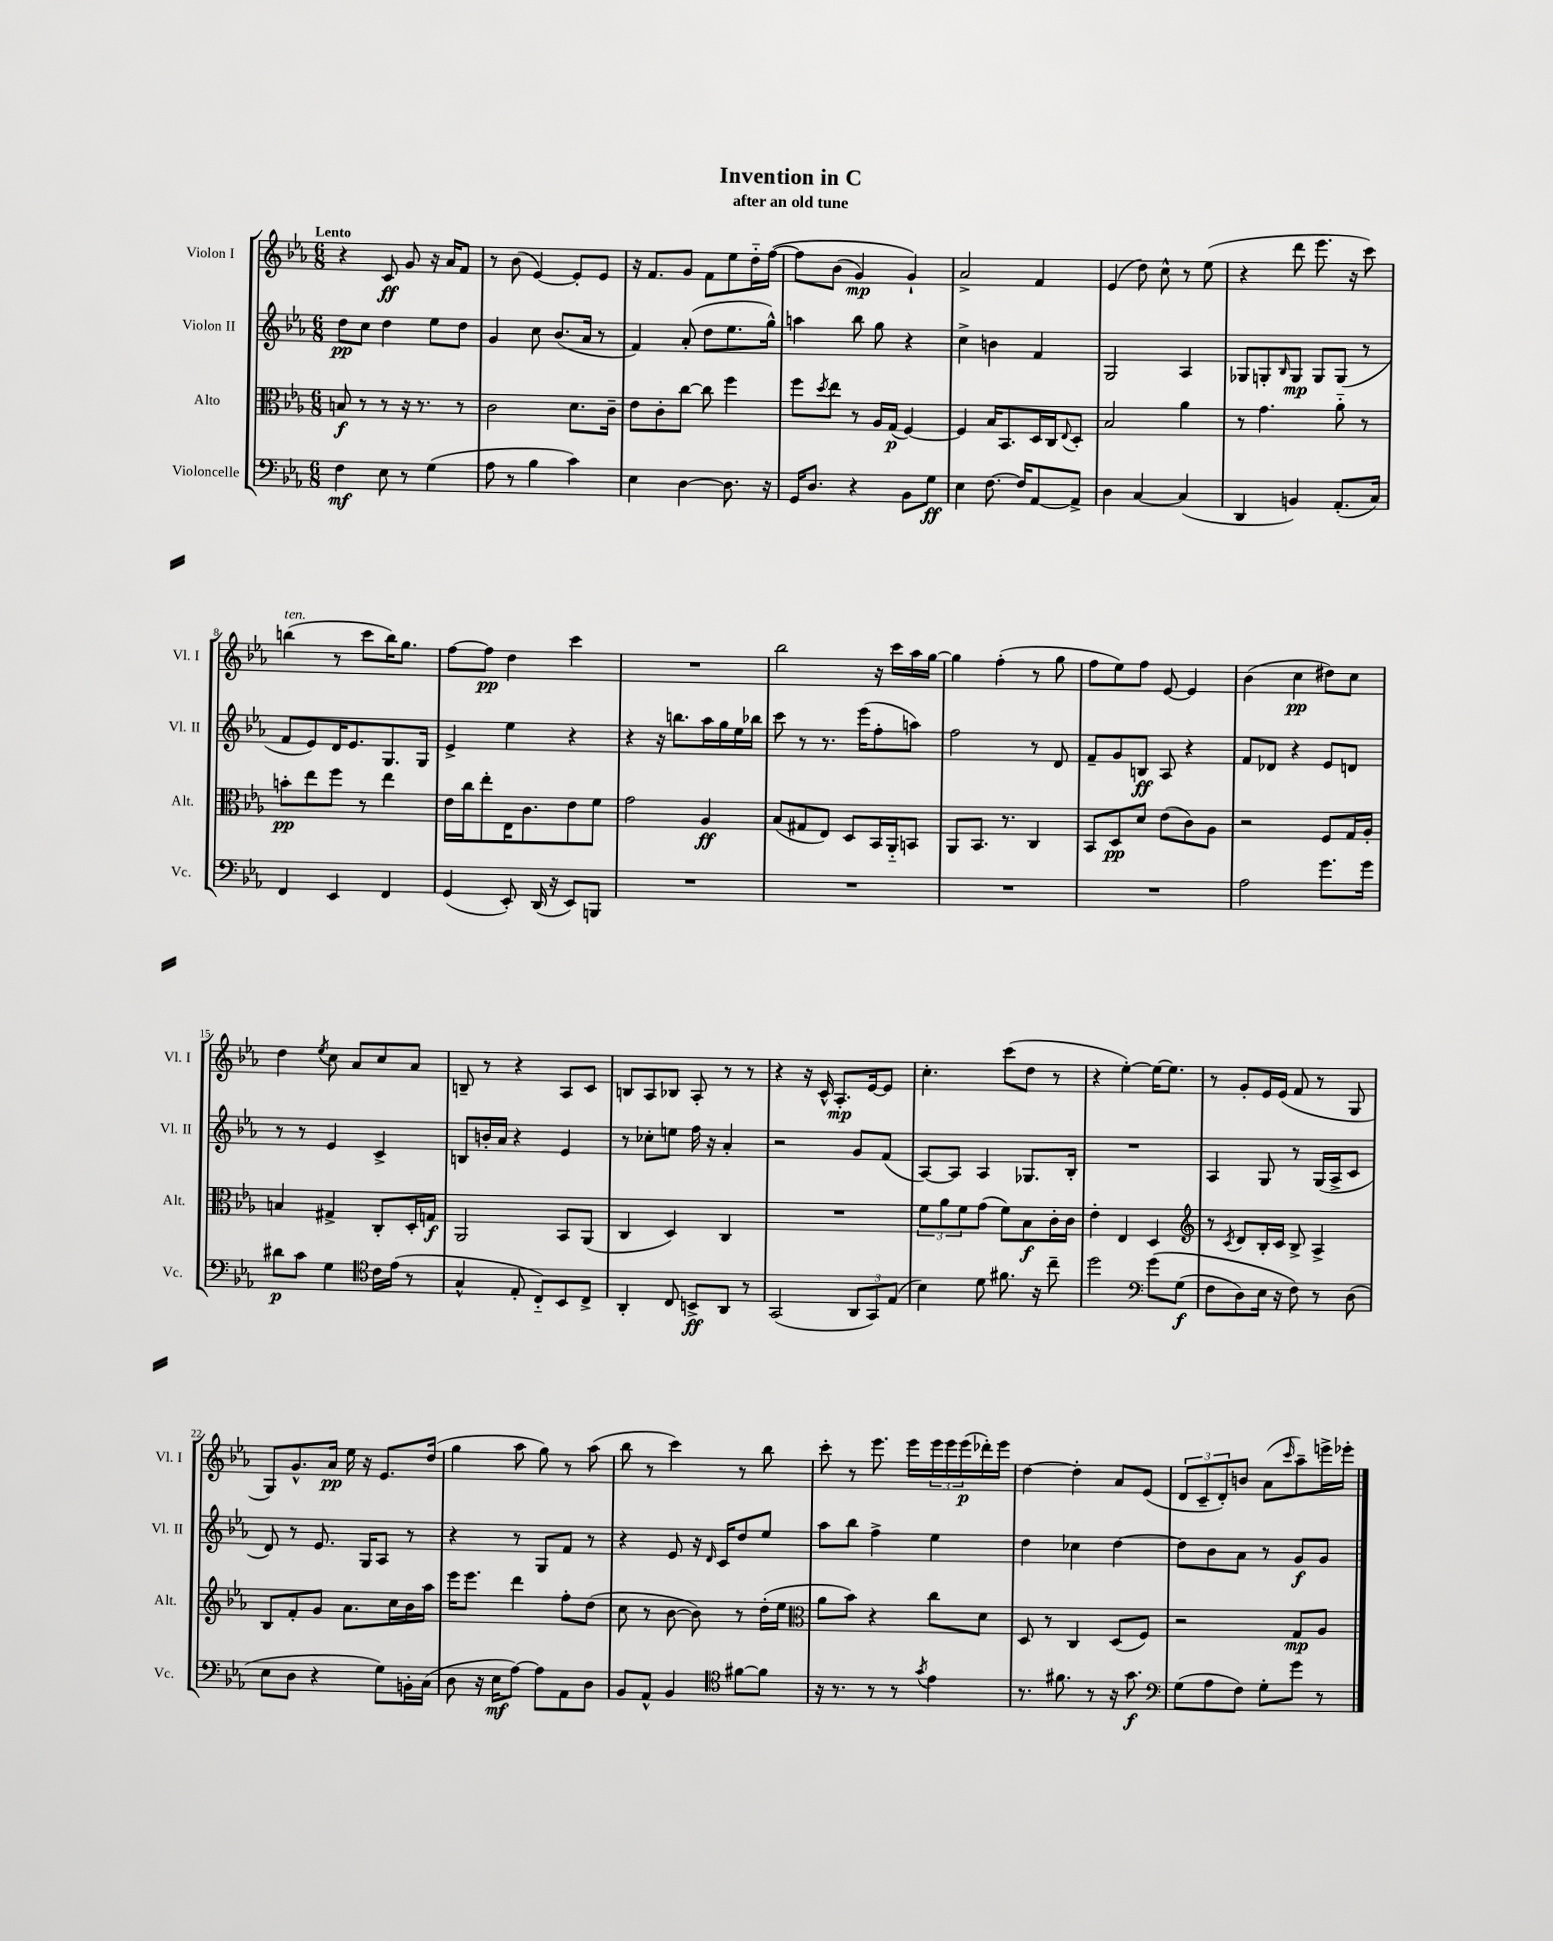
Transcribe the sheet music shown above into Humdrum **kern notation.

**kern	**kern	**kern	**kern
*staff4	*staff3	*staff2	*staff1
*clefF4	*clefC3	*clefG2	*clefG2
*k[b-e-a-]	*k[b-e-a-]	*k[b-e-a-]	*k[b-e-a-]
*M6/8	*M6/8	*M6/8	*M6/8
4F\	8B/	8dd\L	4r
.	8r	8cc\J	.
8E-\	8r	4dd\	8c/
8r	16r	.	8g/
.	8.r	.	.
(4G\	.	8ee-\L	16r
.	.	.	16a-/LK
.	8r	8dd\J	8f/J
=	=	=	=
8A-\	2c\	4g/	8r
8r	.	.	(8b-\
4B-\	.	8cc\	[4e-/)
.	.	(8.b-/L	.
4c\)	8.d\L	.	8e-'/]L
.	.	16a-/Jk	.
.	.	8r	8e-/J
.	16c~\Jk	.	.
=	=	=	=
4E-\	8e-\L	4f/)	16r
.	.	.	8.f/L
.	8c'\	.	.
[4D\	[8cc\J	(8a-'/	8g/J
.	8cc\]	8dd\L	8f\L
8.D\]	4ff\	8.ee-\	8ee-\
.	.	.	16dd'~\L
16r	.	16gg^^\Jk)	&([16ff\JJ
=	=	=	=
16GG/LK	8ff\L	4aa\	8ff\]L
8.D/J	.	.	.
.	8qdd/	.	.
.	8ee-\J	.	(8b-\J
4r	8r	8bb-\	4g/)
.	16A-/LL	8gg\	.
.	(16G/JJ	.	.
8BB-\L	[4F/)	4r	4g`/&)
8G\J	.	.	.
=	=	=	=
4E-\	4F/]	4cc^\	2a-^/
[8.F\	16B-/LK	4b\	.
.	8.BB-/	.	.
16F/]LK	.	.	.
[8AA-/	16D/L	4f/	4f/
.	16C/J	.	.
.	8qqE-/	.	.
8AA-^/]J	8D'/J	.	.
=	=	=	=
4D\	2B-/	2G/	(4e-/
[4C/	.	.	8dd\)
.	.	.	8cc^^\
(4C/]	4a-\	4A-/	8r
.	.	.	(8ee-\
=	=	=	=
4DD/	8r	8G-/L	4r
.	4.g\	8G'/	.
.	.	16qqB-/	.
4BB/)	.	8G/J	8ddd\
.	.	8G/L	8.eee-\
(8.AA-'/L	8a-'~\	(8G/J	.
.	.	.	16r
.	8r	8r	8ccc\)
16C/Jk)	.	.	.
=	=	=	=
4FF/	8b'\L	8f/L	(4bb\
.	8ee-\	8e-/)	.
4EE-/	8ff\J	16d/K	8r
.	.	8.e-/	.
.	8r	.	8ccc\L
4FF/	4ee-\	8.G/	16bb\K)
.	.	.	8.gg\J
.	.	16G/Jk	.
=	=	=	=
(4GG/	16e-\LL	4e-^/	[8ff\L
.	16cc\J	.	.
.	8ee-'\	.	8ff\]J
8EE-'/)	16E-\K	4ee-\	4dd\
.	8.c\	.	.
(16DD/	.	.	.
16r	.	.	.
8EE-/L)	8e-\	4r	4ccc\
8BBB/J	8f\J	.	.
=	=	=	=
2.r	2g\	4r	2.r
.	.	16r	.
.	.	8.bb\L	.
.	4A-/	16aa-\L	.
.	.	16gg\	.
.	.	16ee-\	.
.	.	16bb-\JJ	.
=	=	=	=
2.r	(8B-/L	8ccc\	2bb-\
.	8G#/	8r	.
.	8E-/J)	8.r	.
.	8D/L	.	.
.	.	(16eee-\LK	.
.	16BB-/L	8ff'\	16r
.	16AA-'~/J	.	16ccc\LL
.	8BB/J	8aa\J)	16aa-\
.	.	.	[16gg\JJ
=	=	=	=
2.r	8AA-/L	2ff\	4gg\]
.	8.BB-/J	.	.
.	.	.	(4ff'\
.	8.r	.	.
.	4C/	8r	8r
.	.	8d/	8gg\
=	=	=	=
2.r	8BB-/L	8f~/L	8ff\L
.	8D/	8g/	8ee-\)
.	8d/J	8B/J	8ff\J
.	(8e-\L	8A-/	[8e-/
.	8c\)	4r	4e-/]
.	8A-\J	.	.
=	=	=	=
2A-\	2r	8f/L	(4b-\
.	.	8d-/J	.
.	.	4r	4cc\
8.g\L	8F/L	8e-/L	8dd#\L)
.	16G/L	8d/J	8cc\J
16g\Jk	16A-'/JJ	.	.
=	=	=	=
8d#\L	4B/	8r	4dd\
8c\J	.	8r	.
.	.	.	8qee-/
4G\	4G#^/	4e-/	8cc\
.	.	.	8a-/L
*clefC4	*	*	*
16c\LL	8C'/L	4c^/	8cc/
(16e-\JJ	.	.	.
8r	16D'/L	.	8a-/J
.	16G/JJ	.	.
=	=	=	=
4G^^/	2AA-/	8B/L	8B~/
.	.	16b'/L	8r
.	.	16a-/JJ	.
8E-'/	.	4r	4r
8C'~/L)	.	.	.
8BB-/	8BB-/L	4e-/	8A-/L
8C^/J	(8AA-/J	.	8c/J
=	=	=	=
4AA-'/	4C/	8r	8B/L
.	.	8cc-'\L	8A-/
8C/	4D/)	8ee\J	8B-/J
8BB^/L	.	16ff\	8A-'/
.	.	16r	.
8AA-/J	4C/	4a-'/	8r
8r	.	.	8r
=	=	=	=
(2GG/	2.r	2r	4r
.	.	.	16r
.	.	.	16c^^/
.	.	.	8.A-'/L
12AA-/L	.	8g/L	.
.	.	.	[16e-/k
12GG/)	.	.	.
.	.	(8f/J	8e-/]J
(12E-/J	.	.	.
=	=	=	=
4B-\)	12f\L	[8A-/L)	4.cc'\
.	12a-\	.	.
.	.	8A-/]J	.
.	12f\	.	.
8d\	(8g\J	4A-/	.
8.f#\	8f\L)	.	(8ccc\L
.	8B-\	8.G-/L	8dd\J
16r	.	.	.
8cc~\	16c'\L	.	8r
.	16c\JJ	16B-'/Jk	.
=	=	=	=
2dd\	4e-'\	2.r	4r
.	4E-/	.	[4ee-'\)
*clefF4	*	*	*
&(8g\L	4D/	.	16ee-\_LK
.	.	.	8.ee-\]J
(8G\J	.	.	.
=	=	=	=
*	*clefG2	*	*
8F\L	8r	4A-/	8r
.	8qc/	.	.
8D\)	8d/L	.	8g'/L
16E-\Jk	16B-'/L	8G/	16e-/L
16r	16c/JJ	.	(16e-/JJ
8F\&)	8B-^/	8r	8f/
8r	4A-^/	(16G/LL	8r
.	.	16A-^/J	.
(8D\	.	8c/J	8G/
=	=	=	=
8E-\L	8B-/L	8d/)	8G/L)
8D\J	8f'/	8r	8.g^^/
4r	8g/J	8.e-/	.
.	.	.	16a-/Jk
.	8.a-\L	.	16ee-\
.	.	16G/LK	16r
8G\L)	.	8A-/J	8.e-/L
.	16cc\L	.	.
16BB'\L	16b-\	8r	.
(16C\JJ	16aa-\JJ	.	(16dd/Jk
=	=	=	=
8D\	16eee-\LK	4r	4gg\
.	8.eee-\J	.	.
16r	.	.	.
16E-\LK	.	.	.
[8A-\J)	4ddd\	8r	8aa-\
8A-\]L	.	8G/L	8gg\)
8AA-\	8ff'\L	8f/J	8r
8D\J	(8dd\J	8r	(8aa-\
=	=	=	=
8BB-/L	8cc\	4r	8bb-\
8AA-^^/J	8r	.	8r
4BB-/	[8b-\	8e-/	4ccc\)
.	8b-\])	16r	.
.	.	16qqd/	.
.	.	16c/LK	.
*clefC4	*	*	*
[8f#\L	8r	8dd/	8r
8f#\]J	(16dd'\LL	8ee-/J	8bb-\
.	16ee-\JJ	.	.
=	=	=	=
*	*clefC3	*	*
16r	8a-\L	8aa-\L	8ccc'\
8.r	.	.	.
.	8b-\J)	8bb-\J	8r
8r	4r	4ff^\	8.eee-\
8r	.	.	.
.	.	.	16eee-\LL
8qg/	.	.	.
4e-\	8cc\L	4ee-\	24eee-\
.	.	.	24eee-\
.	.	.	(24eee-\
.	8d\J	.	16ddd-'\)
.	.	.	16eee-\JJ
=	=	=	=
8.r	8D/	4dd\	[4dd\
.	8r	.	.
8.f#\	.	.	.
.	4C/	4cc-\	4dd'\]
8r	.	.	.
16r	(8D/L	[4dd\	8a-/L
8.g\	.	.	.
.	8F/J)	.	(8e-/J
=	=	=	=
*clefF4	*	*	*
(8G\L	2r	8dd\]L	12d/L
.	.	.	12c~/
8A-\	.	8b-\	.
.	.	.	12d'/)
8F\J)	.	8a-\J	8b/J
8G'\L	.	8r	(8a-\L
.	.	.	16qqccc/
8g\J	8G/L	8g/L	8aa-~\)
8r	8A-/J	8g/J	16eee^\L
.	.	.	16eee-'\JJ
==	==	==	==
*-	*-	*-	*-
